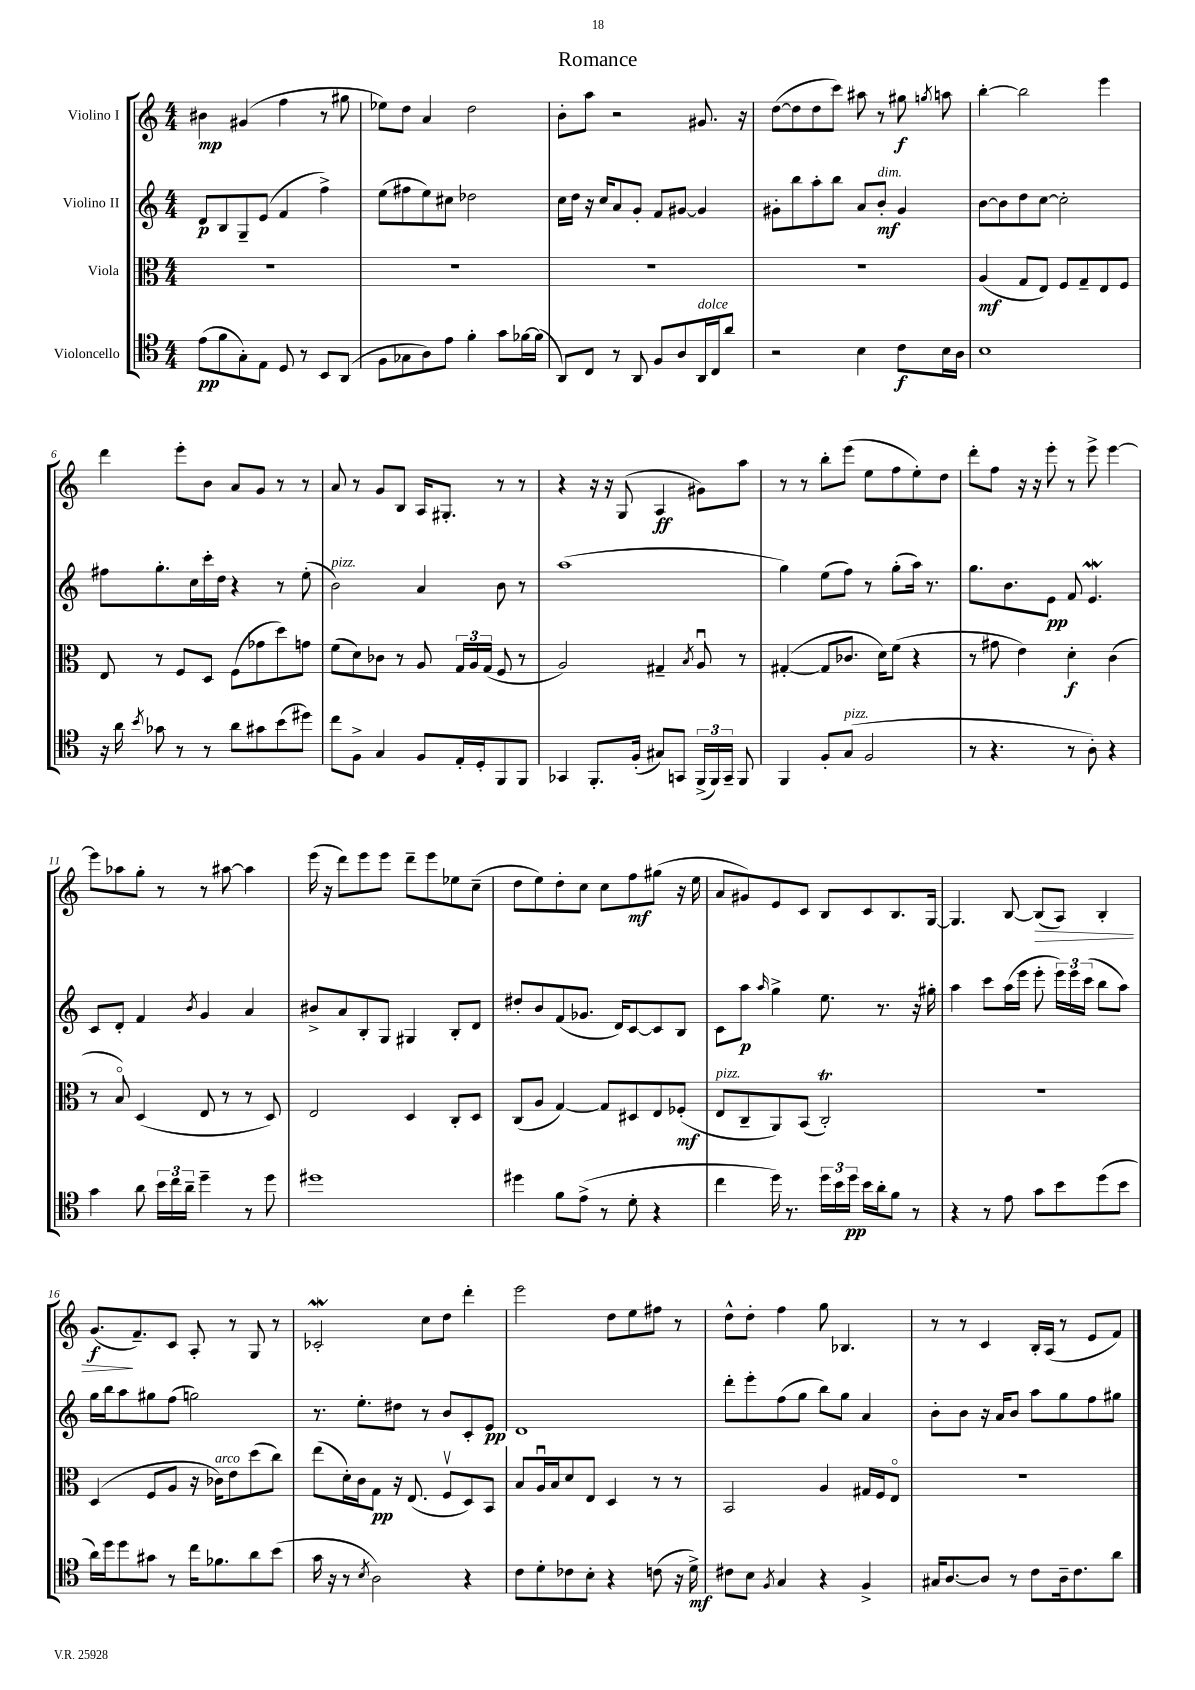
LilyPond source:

\header { title = "Romance" }
<<
\new StaffGroup <<
\new Staff = "s0" \with { instrumentName = "Violino I" } {
    \clef treble \key c \major \numericTimeSignature \time 4/4
    \autoBeamOff bis'4\mp gis'4( f''4 r8 gis''8 |
    ees''8[) d''8] a'4 d''2 |
    b'8[-. a''8] r2 gis'8. r16 |
    d''8[~( d''8 d''8 c'''8]) ais''8 r8 gis''8\f \acciaccatura { g''8 } a''8 |
    b''4~-. b''2 e'''4 |
    d'''4 e'''8[-. b'8] a'8[ g'8] r8 r8 |
    a'8 r8 g'8[ b8] a16[ gis8.]-. r8 r8 |
    r4 r16 r16 g8( a4\ff gis'8[) a''8] |
    r8 r8 b''8[-. e'''8]( e''8[ f''8 e''8-.) d''8] |
    d'''8[-. f''8] r16 r16 e'''8-. r8 e'''8-> e'''4~ |
    e'''8[ aes''8 g''8]-. r8 r8 ais''8~ ais''4 |
    e'''16( r16 d'''8[) e'''8 e'''8] d'''8[-- e'''8 ees''8 c''8]--( |
    d''8[ e''8) d''8-. c''8] c''8[ f''8\mf gis''8]( r16 e''16 |
    a'8[ gis'8) e'8 c'8] b8[ c'8 b8. g16]~ |
    g4. b8~ b8[\>( a8]) b4-. |
    g'8.[\f\!( f'8.--) c'8] a8-. r8 g8 r8 |
    ces'2-.\mordent c''8[ d''8] d'''4-. |
    e'''2 d''8[ e''8 fis''8] r8 |
    d''8[-^ d''8]-. f''4 g''8 bes4. |
    r8 r8 c'4 b16[-. a16]( r8 e'8[ f'8]) \bar "|." |
}
\new Staff = "s1" \with { instrumentName = "Violino II" } {
    \clef treble \key c \major \numericTimeSignature \time 4/4
    \autoBeamOff d'8[\p b8 g8-- e'8]( f'4 f''4->) |
    e''8[( fis''8 e''8) cis''8] des''2 |
    c''16[ d''16] r16 c''16[ a'8 g'8]-. f'8[ gis'8]~ gis'4 |
    gis'8[-. b''8 a''8-. b''8] a'8[ b'8]-.\mf^\markup { \italic "dim." } gis'4 |
    b'8[~ b'8 d''8 c''8]~ c''2-. |
    fis''8[ g''8.-. c''16 c'''16-. d''16] r4 r8 e''8-.( |
    b'2^\markup { \italic "pizz." }) a'4 b'8 r8 |
    a''1( |
    g''4) e''8[( f''8]) r8 g''8[-.( a''16]) r8. |
    g''8.[ b'8. e'8]\pp f'8 e'4.\mordent |
    c'8[ d'8]-. f'4 \acciaccatura { b'8 } g'4 a'4 |
    bis'8[-> a'8 b8-. g8] gis4 b8[-. d'8] |
    dis''8[-. b'8 f'8( ges'8.] d'16[) c'8~ c'8 b8] |
    c'8[ a''8]\p \grace { a''16 } g''4-> e''8. r8. r16 gis''16-. |
    a''4 c'''8[ a''16( e'''16] e'''8-. \tuplet 3/2 { e'''16[) e'''16 c'''16]( } b''8[ a''8]) |
    g''16[ b''16 a''8 gis''8 f''8]( g''2) |
    r8. e''8.[-. dis''8] r8 b'8[ c'8-. e'8]\pp |
    d'1 |
    d'''8[-. e'''8-. f''8( g''8] b''8[) g''8] a'4 |
    b'8[-. b'8] r16 a'16[ b'8] a''8[ g''8 f''8 gis''8] \bar "|." |
}
\new Staff = "s2" \with { instrumentName = "Viola" } {
    \clef alto \key c \major \numericTimeSignature \time 4/4
    \autoBeamOff R1 |
    R1 |
    R1 |
    R1 |
    a4\mf( g8[ e8]) f8[ g8-- e8 f8] |
    e8 r8 f8[ d8] f8[( ges'8 d''8) g'8] |
    f'8[( d'8) ces'8] r8 a8 \tuplet 3/2 { g16[ a16 g16]( } f8 r8 |
    a2) gis4-- \acciaccatura { b8 } a8\downbow r8 |
    gis4~-.( gis8[ ces'8.] d'16[) f'8]( r4 |
    r8 gis'8 e'4) d'4-.\f c'4( |
    r8 b8\flageolet) d4( e8 r8 r8 d8) |
    e2 d4 c8[-. d8] |
    c8[( a8] g4~) g8[ dis8 e8 fes8]-.\mf( |
    e8[^\markup { \italic "pizz." } c8-- a,8) b,8]( c2-.\trill) |
    R1 |
    d4( f8[ a8] r16 ces'16[^\markup { \italic "arco" }) e'8 d''8( c''8]) |
    e''8[( d'16-.) c'16 g8]\pp r16 e8.( f8[\upbow d8) b,8] |
    b8[ a16\downbow b16 d'8 e8] d4 r8 r8 |
    b,2 a4 gis16[ f16 e8]\flageolet |
    R1 \bar "|." |
}
\new Staff = "s3" \with { instrumentName = "Violoncello" } {
    \clef tenor \key c \major \numericTimeSignature \time 4/4
    \autoBeamOff e'8[\pp( f'8 g8-.) e8] d8 r8 b,8[ a,8]( |
    f8[ ges8 a8) e'8] f'4-. g'8[ fes'16~ fes'16]( |
    a,8[) c8] r8 a,8 f8[ a8 a,16^\markup { \italic "dolce" } c16 a'8] |
    r2 b4 c'8[\f b16 a16] |
    b1 |
    r16 a'16 \acciaccatura { b'8 } ges'8 r8 r8 a'8[ gis'8 b'8( dis''8]) |
    c''8[ f8]-> g4 f8[ e16-. d16-. f,8 f,8] |
    ges,4 f,8.[-. f16]-.( gis8[) g,8] \tuplet 3/2 { f,16[->( f,16) g,16]-- } f,8 |
    f,4 f8[-. g8]^\markup { \italic "pizz." }( f2 |
    r8 r4. r8 a8-.) r4 |
    g'4 a'8 \tuplet 3/2 { b'16[ c''16 a'16]-- } d''4-- r8 d''8 |
    dis''1 |
    dis''4 f'8[ e'8]->( r8 d'8-. r4 |
    c''4 d''16) r8. \tuplet 3/2 { d''16[ b'16 d''16]\pp } b'16[ a'16-. f'8] r8 |
    r4 r8 e'8 g'8[ b'8 d''8( b'8] |
    a'16[) d''16 d''8 gis'8] r8 c''16[ fes'8. a'8 b'8]( |
    g'16 r16 r8 \acciaccatura { b8 } a2) r4 |
    c'8[ d'8-. ces'8 b8]-. r4 c'8( r16 d'16->\mf) |
    cis'8[ b8] \acciaccatura { f8 } g4 r4 f4-> |
    gis16[ a8.~ a8] r8 c'8[ a16-- c'8. a'8] \bar "|." |
}
>>
>>
